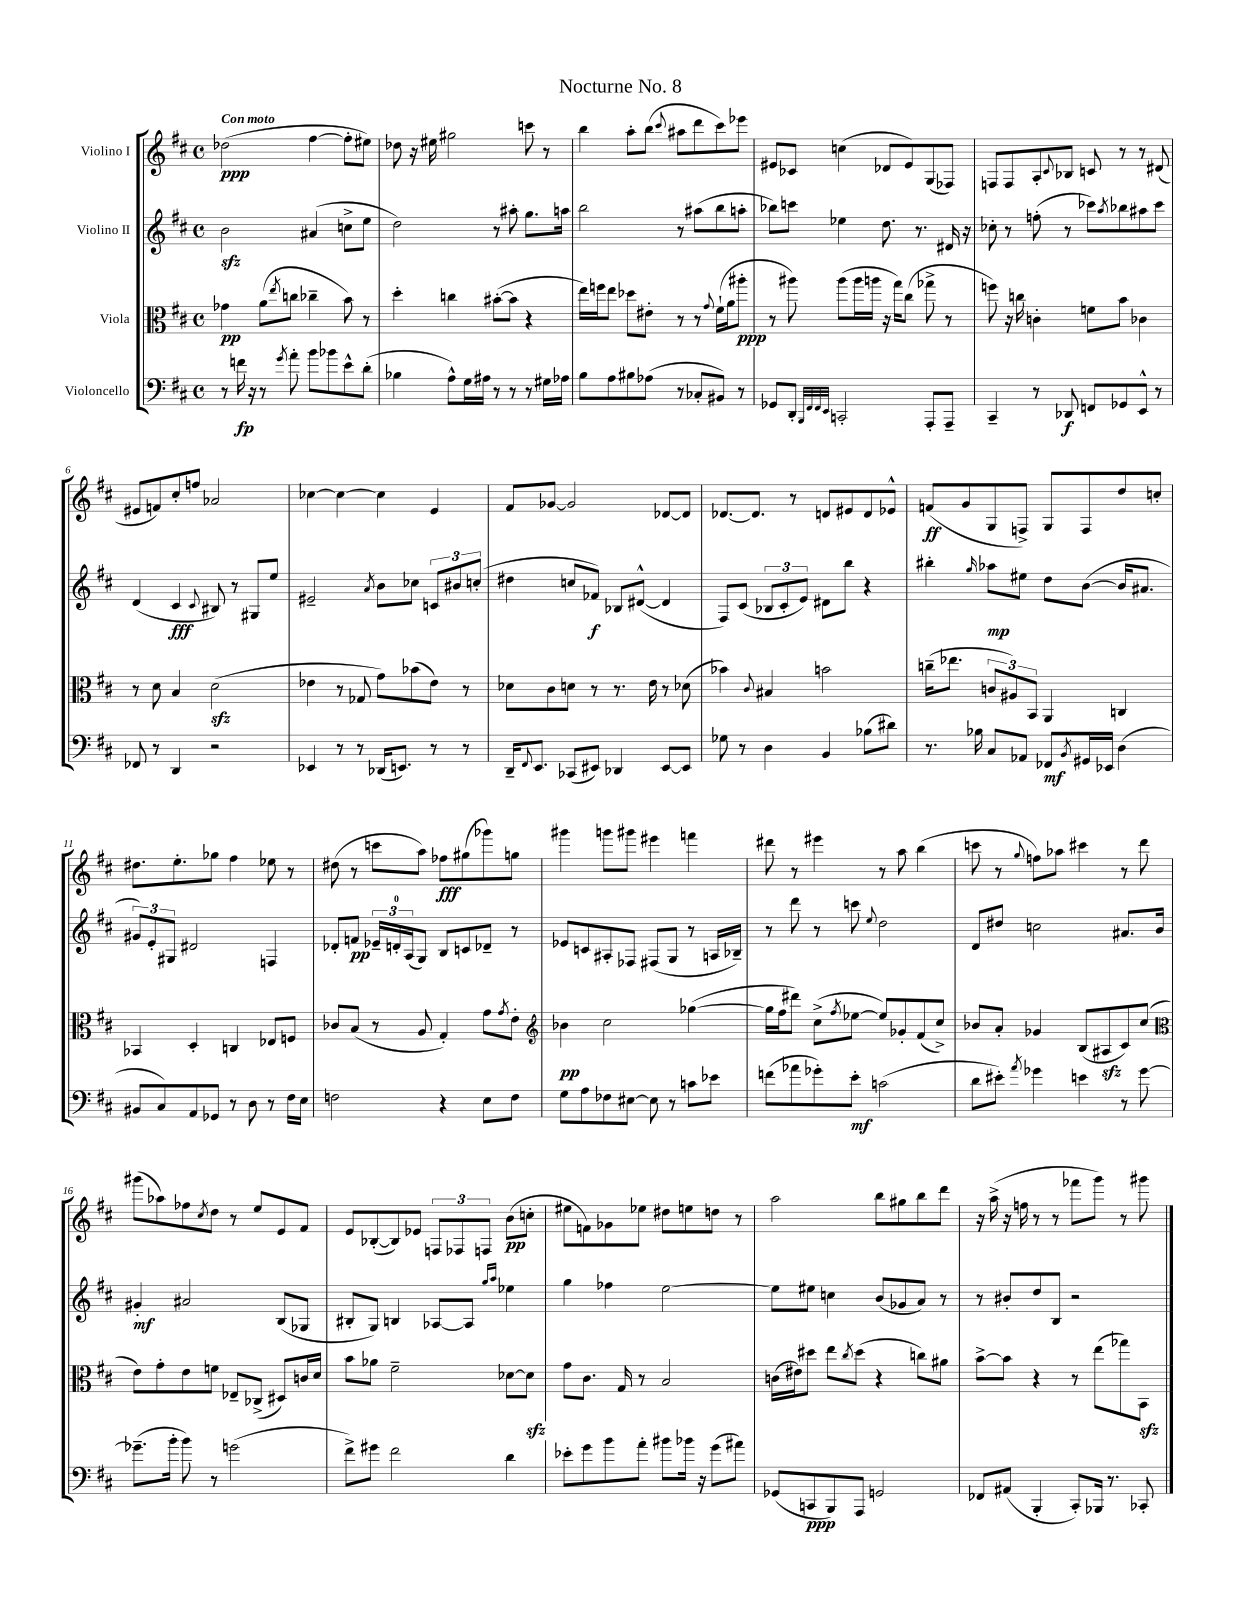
\header { title = "Nocturne No. 8" }
<<
\new StaffGroup <<
\new Staff = "s0" \with { instrumentName = "Violino I" } {
    \clef treble \key d \major \defaultTimeSignature \time 4/4 \tempo "Con moto"
    des''2\ppp( fis''4~ fis''8-. eis''8) |
    des''8 r16 eis''16 gis''2 c'''8 r8 |
    b''4 a''8-. b''8( \appoggiatura { cis'''8 } ais''8 d'''8 cis'''8) ees'''8 |
    eis'8 ces'8 c''4( des'8 eis'8) g8( fes8) |
    f8 f8 a8-. \appoggiatura { cis'8 } bes8 c'8 r8 r8 dis'8( |
    eis'8 f'8) cis''8-. f''8 aes'2 |
    ces''4~ ces''4~ ces''4 e'4 |
    fis'8 ges'8~ ges'2 des'8~ des'8 |
    des'8.~ des'8. r8 d'8 eis'8 d'8 ees'8-^ |
    f'8\ff( g'8 g8 f8->) g8 f8 d''8 c''8-. |
    dis''8. e''8.-. ges''8 fis''4 ees''8 r8 |
    dis''8( r8 c'''8 a''8) fes''8\fff gis''8( ges'''8) g''8 |
    gis'''4 g'''8 gis'''8 eis'''4 f'''4 |
    dis'''8 r8 eis'''4 r8 a''8 b''4( |
    c'''8 r8 \appoggiatura { g''8 } f''8) aes''8 cis'''4 r8 d'''8 |
    gis'''8( aes''8) fes''8 \acciaccatura { cis''8 } d''8 r8 e''8 e'8 fis'8 |
    e'8 bes8~-.( bes8) ees'8 \tuplet 3/2 { f8 fes8 f8 } b'8\pp( c''8-. |
    eis''8 f'8) ges'8 ees''8 dis''8 e''8 d''8 r8 |
    a''2 b''8 gis''8 b''8 d'''8 |
    r16 a''16->( r16 f''16 r8 r8 fes'''8 g'''8) r8 gis'''8 \bar "|." |
}
\new Staff = "s1" \with { instrumentName = "Violino II" } {
    \clef treble \key d \major \defaultTimeSignature \time 4/4
    b'2\sfz ais'4( c''8-> e''8 |
    d''2) r8 ais''8-. g''8. a''16 |
    b''2 r8 ais''8( b''8 a''8-. |
    bes''8) c'''8 ees''4 d''8. r8. dis'16 r16 |
    ces''8-. r8 f''8-.( r8 ces'''8) \acciaccatura { a''8 } bes''8 ais''8 ces'''8 |
    d'4( cis'4\fff \appoggiatura { cis'8 } bis8) r8 gis8 e''8 |
    eis'2-- \acciaccatura { a'8 } b'8 ces''8 \tuplet 3/2 { c'8 bis'8 c''8-.( } |
    dis''4 c''8 fes'8\f) bes8 dis'8~-^( dis'4 |
    fis8) cis'8( \tuplet 3/2 { bes8 cis'8-. e'8) } dis'8 b''8 r4 |
    bis''4-. \grace { g''16 } aes''8\mp eis''8 d''8 b'8~( b'16 ais'8. |
    \tuplet 3/2 { gis'8) e'8-. gis8 } dis'2 f4 |
    des'8-. f'8\pp \tuplet 3/2 { ees'16-- d'16-0-. a16( } g8) b8 c'8 des'8-- r8 |
    ees'8 c'8 ais8-. fes8 fis8( g8 r8 a16 bes16--) |
    r8 d'''8 r8 c'''8 \appoggiatura { e''8 } d''2 |
    d'8 dis''8 c''2 ais'8. b'16 |
    gis'4-.\mf ais'2 b8( ges8 |
    bis8-. g8) b4 aes8~ aes8 \grace { g''16 a''16 } ees''4 |
    g''4 fes''4 e''2~ |
    e''8 eis''8 c''4 b'8( ges'8 a'8) r8 |
    r8 bis'8-. d''8 b8 r2 \bar "|." |
}
\new Staff = "s2" \with { instrumentName = "Viola" } {
    \clef alto \key d \major \defaultTimeSignature \time 4/4
    ges'4\pp a'8( \acciaccatura { e''8 } c''8 ces''4-- b'8) r8 |
    d''4-. c''4 bis'8~-.( bis'8 r4 |
    e''16) f''16 e''8 des''8 eis'8-. r8 r8 \appoggiatura { g'8 } fis'16-!( a'16 ais''8-.\ppp |
    r8 ais''8) ais''8( ais''16 a''16 r16 g''16) cis''8( ges''8-> r8 |
    f''8) r16 c''16 c'4-. f'8 b'8 ces'4 |
    r8 d'8 b4 d'2\sfz( |
    ees'4 r8 ges8 g'8) bes'8( ees'8) r8 |
    des'8 cis'8 d'8 r8 r8. e'16 r8 des'8( |
    bes'4) \appoggiatura { cis'8 } bis4 b'2 |
    c''16--( ees''8. \tuplet 3/2 { c'8 ais8) b,8 } a,4 c4 |
    bes,4 d4-. c4 ees8 f8 |
    ces'8 b8( r8 a8 g4-.) g'8 \acciaccatura { g'8 } e'8-. |
    \clef treble bes'4\pp cis''2 ges''4~( |
    ges''16 fis''16 dis'''8) cis''8->( \acciaccatura { fis''8 } ees''8~ ees''8) ges'8-. fis'8( cis''8->) |
    bes'8 a'8-. ges'4 b8( ais8\sfz cis'8) cis''8( |
    \clef alto e'8) g'8-. e'8 f'8 ees8-- ces8->( dis8) c'16 d'16 |
    b'8 aes'8 fis'2-- des'8~ des'8\sfz |
    g'8 cis'8. g16 r8 b2 |
    c'16( eis'16) dis''8 e''8 \acciaccatura { cis''8 } dis''8( r4 c''8) ais'8 |
    b'8~-> b'8 r4 r8 e''8( ges''8) b,8\sfz \bar "|." |
}
\new Staff = "s3" \with { instrumentName = "Violoncello" } {
    \clef bass \key d \major \defaultTimeSignature \time 4/4
    r8 f'16\fp r16 r8 \acciaccatura { g'8 } a'8-. b'8 bes'8 e'8-^ d'8-.( |
    bes4 a8-^) g16 ais16 r8 r8 r8 gis16 aes16 |
    b8 a8 bis8 aes8( r8 ces8-. bis,8) r8 |
    ges,8 d,8-. \grace { b,,32 fis,32 fis,32 e,32 } c,2-. a,,8-. a,,8-- |
    cis,4-- r8 des,8\f f,8 ges,8 e,8-^ r8 |
    fes,8 r8 d,4 r2 |
    ees,4 r8 r8 des,16( e,8.) r8 r8 |
    d,16-- \appoggiatura { fis,8 } e,8. ces,8( eis,8) des,4 eis,8~ eis,8 |
    ges8 r8 d4 b,4 bes8( dis'8) |
    r8. bes16 cis8 aes,8 fes,8\mf \acciaccatura { b,8 } gis,16 ees,16 d4( |
    bis,8 cis8) a,8 ges,8 r8 d8 r8 fis16 e16 |
    f2 r4 e8 f8 |
    g8 a8 fes8 eis8~ eis8 r8 c'8 ees'8 |
    f'8( aes'8 ges'8-.) e'8-.\mf c'2( |
    d'8 eis'8-.) \acciaccatura { a'8 } ges'4 e'4 r8 ges'8~ |
    ges'8.--( b'16-. b'8) r8 g'2( |
    fis'8->) gis'8 fis'2 d'4 |
    ees'8-. g'8 b'8 a'8-. bis'8 bes'16 r16 g'8( ais'8) |
    ges,8( c,8\ppp b,,8) a,,8 g,2 |
    fes,8 ais,8( b,,4-. cis,8-.) bes,,16 r8. ces,8-. \bar "|." |
}
>>
>>
